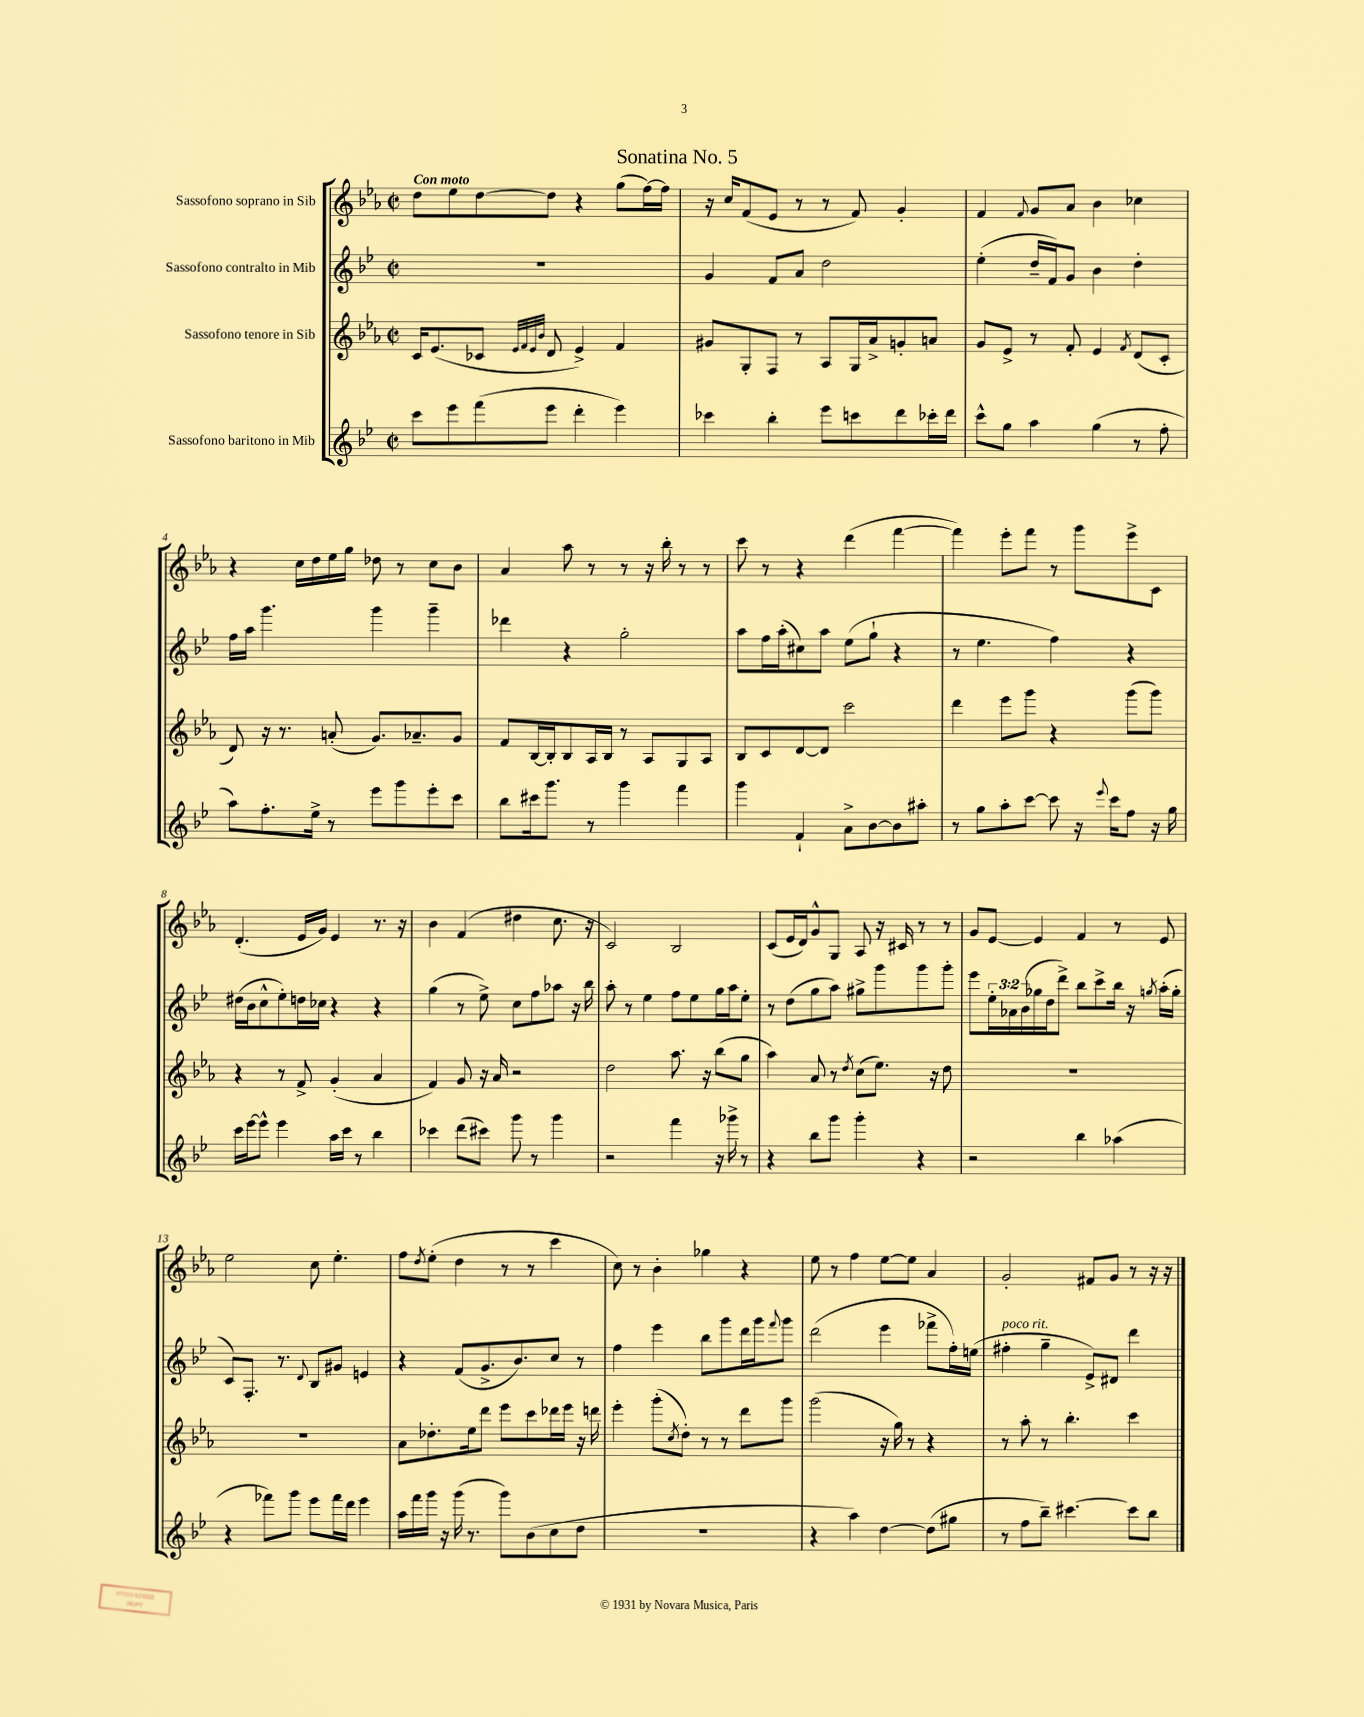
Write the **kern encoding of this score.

**kern	**kern	**kern	**kern
*staff4	*staff3	*staff2	*staff1
*clefG2	*clefG2	*clefG2	*clefG2
*k[b-e-]	*k[b-e-a-]	*k[b-e-]	*k[b-e-a-]
*M2/2	*M2/2	*M2/2	*M2/2
*met(c|)	*met(c|)	*met(c|)	*met(c|)
8ccc\L	16c/LK	1r	8dd\L
.	(8.e-/	.	.
8eee-\	.	.	8ee-\
(8fff\	8c-/J	.	[8dd\
.	32qqe-/LLL	.	.
.	32qqf/	.	.
.	32qqe-/	.	.
.	32qqb-/JJJ	.	.
8eee-\J	8d/	.	8dd\]J
4ddd'\	4e-^/)	.	4r
4eee-\)	4f/	.	(8gg\L
.	.	.	[16ff\L)
.	.	.	16ff\]JJ
=	=	=	=
4ccc-\	8g#/L	4g/	16r
.	.	.	16cc/LK
.	8G'/	.	(8f/
4bb-'\	8F/J	8f/L	8e-/J
.	8r	8a/J	8r
8eee-\L	8A-/L	2dd\	8r
8ccc\	16G/L	.	8f/)
.	16a-^/J	.	.
8ddd\	8g'/	.	4g'/
16ccc-'\L	8a/J	.	.
16ddd\JJ	.	.	.
=	=	=	=
8ccc^^\L	8g/L	(4ee-'\	4f/
8gg\J	8e-^/J	.	.
.	.	.	8qqf/
4aa\	8r	16dd~/LL	8g/L
.	.	16f/J)	.
.	8f'/	8g/J	8a-/J
(4gg\	4e-/	4b-\	4b-\
.	8qf/	.	.
8r	(8d/L	4dd'\	4cc-\
8ff'\	8c'/J	.	.
=	=	=	=
8aa\L)	8d/)	16ff\LL	4r
.	.	16aa\JJ	.
8.ff'\	16r	4.ggg\	.
.	8.r	.	.
.	.	.	16cc\LL
16ee-^\Jk	.	.	16dd\
8r	(8a'/	.	16ee-\
.	.	.	16gg\JJ
8eee-\L	8.g/L)	4ggg\	8dd-\
8ggg\	.	.	8r
.	8.a-~/	.	.
8eee-'\	.	4ggg~\	8cc\L
8ccc\J	8g/J	.	8b-\J
=	=	=	=
8bb-\L	8f/L	4ddd-\	4a-/
16ccc#\k	[16B-/L	.	.
8.ggg\J	16B-'/]J	.	.
.	8B-/	4r	8aa-\
8r	16A-/L	.	8r
.	16B-/JJ	.	.
4ggg\	8r	2gg'\	8r
.	8A-/L	.	16r
.	.	.	16bb-'\
4fff\	8G/	.	8r
.	8A-/J	.	8r
=	=	=	=
4ggg\	8B-/L	8aa\L	8ccc\
.	8c/	16ff\L	8r
.	.	(16aa'\J	.
4f`/	[8d/	8cc#\)	4r
.	8d/]J	8aa\J	.
8a^\L	2ccc\	(8ee-\L	(4ddd\
[8b-\	.	8gg`\J	.
8b-\]	.	4r	[4fff\
8aa#'\J	.	.	.
=	=	=	=
8r	4ddd\	8r	4fff\])
8gg\L	.	4.ee-\	.
8aa'\	8eee-\L	.	8eee-'\L
[8ccc\J	8ggg\J	.	8fff\J
8ccc\]	4r	4ff\)	8r
16r	.	.	8ggg\L
8qqeee-/	.	.	.
16ccc\LK	.	.	.
8ff\J	(8ggg\L	4r	8eee-^\
16r	8ggg\J)	.	8c\J
16gg\	.	.	.
=	=	=	=
16ccc\LL	4r	(16dd#\LL	(4.d'/
[16eee-\J	.	16b-\J	.
8eee-^^\]J	.	8cc^^\	.
4eee-\	8r	8ee-'\)	.
.	8f^/	16dd\L	16e-/LL
.	.	16cc-\JJ	16g/JJ)
16aa\LL	(4g'/	4r	4e-/
16ccc\JJ	.	.	.
8r	.	.	.
4bb-\	4a-/	4r	8.r
.	.	.	16r
=	=	=	=
4ccc-\	4f/)	(4gg\	4b-\
(8ddd\L	8g/	8r	(4f/
8ccc#\J)	16r	8ee-^\)	.
.	16a-/	.	.
8ggg\	2r	8cc\L	4dd#\
8r	.	8ff\	.
4ggg\	.	8aa-\J	8.cc\
.	.	16r	.
.	.	16bb-\	16r
=	=	=	=
2r	2dd\	8aa'\	2c/)
.	.	8r	.
.	.	4ee-\	.
4fff\	8.aa-\	8ff\L	2B-/
.	.	8ee-\	.
.	16r	.	.
16r	(8bb-\L	16gg\L	.
16ggg-^\	.	16aa\J	.
8r	8gg\J	8ee-'\J	.
=	=	=	=
4r	4aa-\)	8r	(8c/L
.	.	(8dd\L	16e-/L
.	.	.	16d/J)
8bb-\L	8a-/	8gg\	8g^^/
8ggg\J	8r	8aa\J)	8G/J
.	8qdd/	.	.
4ggg'\	(8cc\L	8gg#^\L	8A-/
.	8.ee-\J)	8ggg\	16r
.	.	.	16c#/
4r	.	8ggg\	8r
.	16r	.	.
.	8dd\	8ggg'\J	8r
=	=	=	=
2r	1r	8eee-\L	8g/L
.	.	24ee-'\L	[8e-/J
.	.	24a-\	.
.	.	(24b-\	.
.	.	16gg-\	4e-/]
.	.	16dd\J	.
.	.	8ddd^\J)	.
4bb-\	.	8bb-\L	4f/
.	.	8ccc^\	.
(4aa-\	.	16bb-\Jk	8r
.	.	16r	.
.	.	8qgg/	.
.	.	(16aa'\LL	8e-/
.	.	16gg'\JJ	.
=	=	=	=
4r	1r	8c/L)	2ee-\
.	.	8.F'/J	.
8fff-\L)	.	.	.
.	.	8.r	.
8ggg\J	.	.	.
.	.	8qqd/	.
8eee-\L	.	8B-/L	8cc\
16fff-\L	.	8g#/J	4.ee-'\
16ddd\JJ	.	.	.
4eee-\	.	4e/	.
=	=	=	=
16aa\LL	8a-\L	4r	8ff\L
16fff\	.	.	.
.	.	.	8qdd/
16ggg\JJ	8.dd-'\	.	(8ee-'\J
16r	.	.	.
(16ggg\	.	(8f/L	4dd\
8.r	16ee-\k	.	.
.	8ddd\J	8.g^/	.
8ggg\L)	8eee-\L	.	8r
.	.	8.b-/)	.
(8b-\	8ccc\	.	8r
8cc\	16ddd-\L	8cc/J	4ccc\
.	16eee-\JJ	.	.
8dd\J	16r	8r	.
.	16ddd\	.	.
=	=	=	=
1r	4eee-'\	4ff\	8cc\)
.	.	.	8r
.	(8ggg'\L	4eee-\	4b-'\
.	8qcc/	.	.
.	8dd'\J)	.	.
.	8r	8bb-\L	4gg-\
.	8r	8ggg\	.
.	8ddd\L	16ddd\L	4r
.	.	16ggg\J	.
.	.	8qqfff/	.
.	8ggg\J	8ggg\J	.
=	=	=	=
4r	(2ggg\	(2ddd\	8ee-\
.	.	.	8r
4aa\)	.	.	4ff\
[4dd\	16r	4eee-\	[8ee-\L
.	16gg\)	.	.
.	8r	.	8ee-\]J
(8dd\]L	4r	8fff-^\L	4a-/
8gg#\J	.	16ff'\L)	.
.	.	(16ee\JJ	.
=	=	=	=
8r	8r	4ff#'\	2g'/
8ff\L	8aa-'\	.	.
8bb-~\J)	8r	4gg~\	.
[4.ccc#\	4.bb-'\	.	.
.	.	8e-^/L)	8f#/L
.	.	8d#/J	8g/J
8ccc#\]L	4ccc\	4ddd\	8r
8bb-\J	.	.	16r
.	.	.	16r
==	==	==	==
*-	*-	*-	*-
